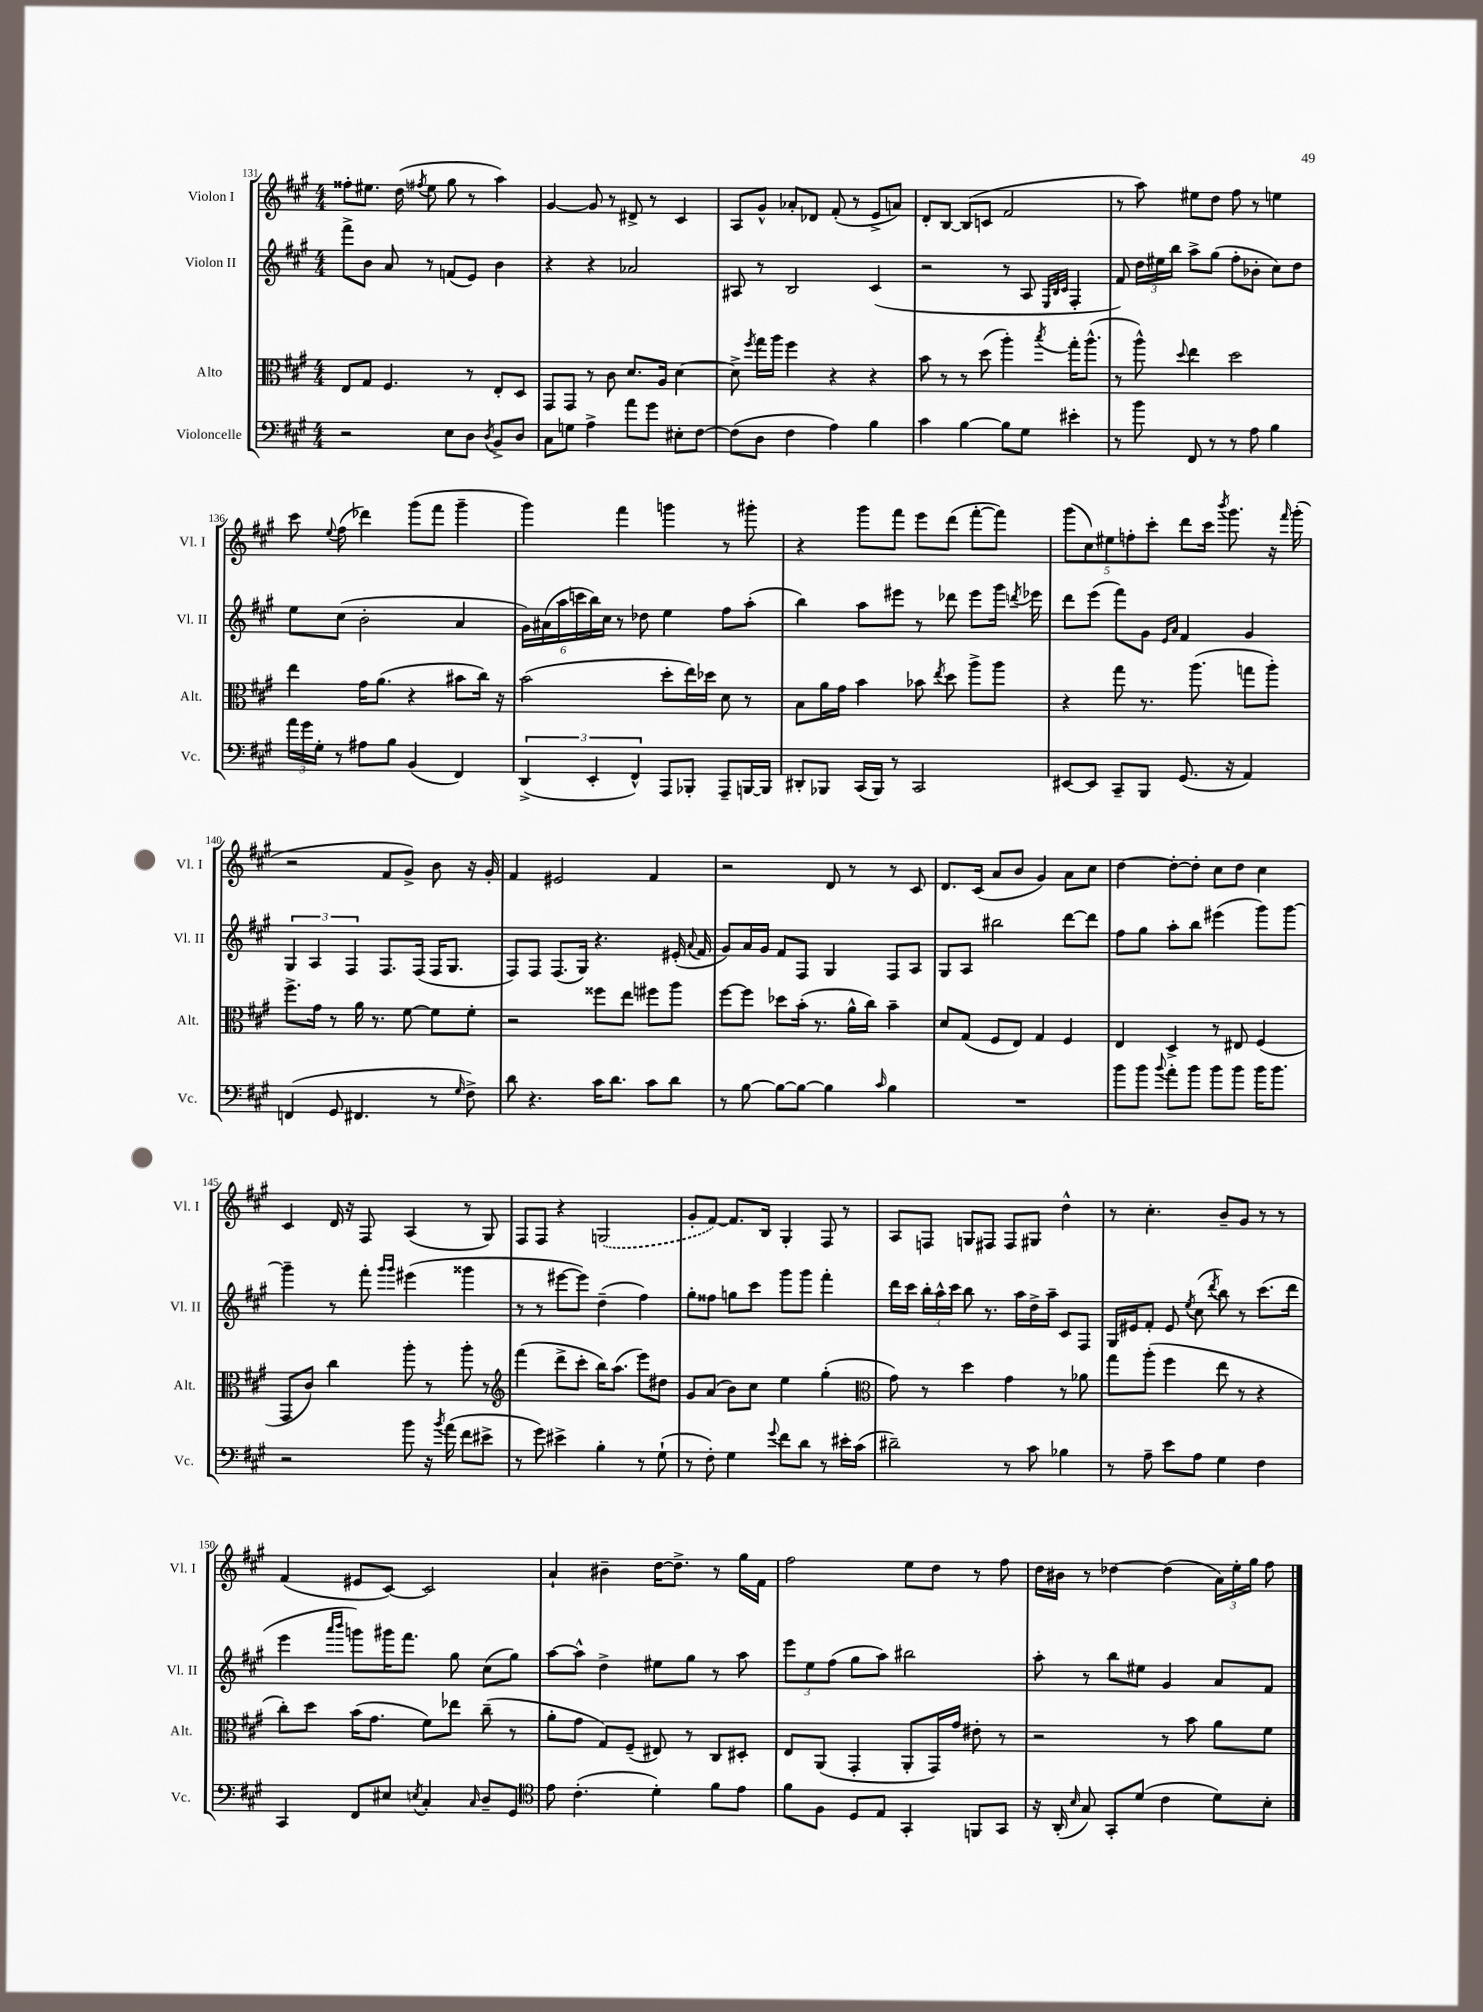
<<
\new StaffGroup <<
\new Staff = "s0" \with { instrumentName = "Violon I" shortInstrumentName = "Vl. I" } {
    \clef treble \key a \major \numericTimeSignature \time 4/4
    \autoBeamOff fisis''8[-. eis''8.] d''16( \acciaccatura { fis''8 } eis''8 gis''8 r8 a''4) |
    gis'4~ gis'8 r8 dis'8-> r8 cis'4 |
    a8[ gis'8]-^ aes'8[-. des'8] fis'8-.( r8 e'8[-> a'8]) |
    d'8[-. b8]~ b8[( c'8] fis'2 |
    r8 a''8) eis''8[ d''8] fis''8 r8 e''4 |
    cis'''8 \appoggiatura { e''8 } fis''8( des'''4) gis'''8[( fis'''8] gis'''4-- |
    gis'''4) fis'''4 g'''4 r8 gis'''8-. |
    r4 gis'''8[ fis'''8] e'''8[ d'''8]( fis'''8[~-. fis'''8]) |
    \tuplet 5/4 { gis'''8[( cis''8) eis''8 f''8-. cis'''8]-. } d'''8[ cis'''16] \acciaccatura { b'''8 } gis'''8. r16 \grace { fis'''16 } gis'''16-.( |
    r2 fis'8[ gis'8]->) b'8 r16 gis'16-. |
    fis'4 eis'2 fis'4 |
    r2 d'8 r8 r8 cis'8 |
    d'8.[ cis'16]( a'8[ b'8] gis'4) a'8[ cis''8] |
    d''4~ d''8[~-. d''8]-. cis''8[ d''8] cis''4 |
    cis'4 d'16 r16 fis8 a4( r8 gis8) |
    fis8[ fis8] r4 \once \slurDashed g2( |
    gis'8[-. fis'8]~) fis'8.[ b16] gis4-. fis8 r8 |
    a8[ f8] g8[ fis8] fis8[ gis8] d''4-^ |
    r8 cis''4.-. b'8[-- gis'8] r8 r8 |
    fis'4( eis'8[ cis'8]~) cis'2 |
    a'4-! bis'4-- d''16[~ d''8.]-> r8 gis''16[ fis'16] |
    fis''2 e''8[ d''8] r8 fis''8 |
    d''16[ bis'16] r8 des''4~ des''4( \tuplet 3/2 { a'16[) e''16-. gis''16] } fis''8 \bar "|." |
}
\new Staff = "s1" \with { instrumentName = "Violon II" shortInstrumentName = "Vl. II" } {
    \clef treble \key a \major \numericTimeSignature \time 4/4
    \autoBeamOff fis'''8[-> b'8] a'8 r8 f'8[( e'8]) b'4 |
    r4 r4 aes'2 |
    ais8 r8 b2 cis'4( |
    r2 r8 a8 \grace { e32[ b32 cis'32] } fis4-. |
    fis'8) \tuplet 3/2 { d''16[ eis''16 b''16] } a''8[-> gis''8]( fis''8[-. bes'8]-. cis''8[) d''8] |
    e''8[ cis''8]( b'2-. a'4 |
    \tuplet 6/4 { gis'16[) ais'16( a''16 c'''16 b''16) cis''16] } r8 des''8 e''4 fis''8[ a''8]-.( |
    b''4) a''8[ eis'''8] r8 des'''8 eis'''8[ gis'''16] \acciaccatura { d'''8 } ees'''16 |
    d'''8[ e'''8]( fis'''8[) gis'8] \grace { e'16[ a'16] } fis'4 gis'4 |
    \tuplet 3/2 { gis4 a4 fis4 } fis8.[ fis16]( fis16[ gis8.] |
    fis8[) fis8] fis8.[( gis16]) r4. eis'16-.( \appoggiatura { a'8 } fis'16 |
    gis'8[) a'16 gis'16] fis'8[ fis8] gis4 fis8[ a8] |
    gis8[ a8] bis''2 d'''8[~ d'''8] |
    fis''8[ gis''8] a''8[-. b''8] eis'''4( gis'''8[) gis'''8]~ |
    gis'''4-- r8 fis'''8-. \grace { gis'''16[ gis'''16] } eis'''4( gisis'''4 |
    r8 r8 eis'''8[~ eis'''8]) d''4--( fis''4) |
    gis''8[-. fisis''8] g''8[ cis'''8] gis'''8[ gis'''8] fis'''4-. |
    d'''16[ cis'''16] \tuplet 3/2 { b''16[-. a''16-^ cis'''16] } b''8 r8. a''16[ d''16-> a''16]-- cis'8[ fis8] |
    gis16[ eis'16 fis'8]-. eis'8 \acciaccatura { e''8 } cis''8( \acciaccatura { d'''8 } b''8) r8 cis'''8.[( d'''16] |
    e'''4 \grace { a'''16[ b'''16] } g'''8[) gis'''16 fis'''8.] gis''8 cis''8[( gis''8]) |
    a''8[~ a''8]-^ d''4-> eis''8[ gis''8] r8 a''8 |
    \tuplet 3/2 { e'''8[ e''8 fis''8]( } gis''8[ a''8]) bis''2 |
    a''8-. r8 b''8[ eis''8] gis'4 a'8[ fis'8] \bar "|." |
}
\new Staff = "s2" \with { instrumentName = "Alto" shortInstrumentName = "Alt." } {
    \clef alto \key a \major \numericTimeSignature \time 4/4
    \autoBeamOff e8[ gis8] fis4. r8 e8[-. d8] |
    gis,8[ gis,8] r8 cis'8 d'8.[ a16] d'4~ |
    d'8-> \acciaccatura { fis''8 } gis''16[ a''16] fis''4 r4 r4 |
    b'8 r8 r8 d''8( a''4-.) \acciaccatura { b''8 } gis''16[-. a''8.]-^( |
    r8 a''8-^) \appoggiatura { d''8 } e''4 d''2 |
    e''4 gis'16[ a'8.]( r4 bis'8[ cis''16]) r16 |
    b'2( d''8[-. e''16) des''16] d'8 r8 |
    b8[ a'16 gis'16] b'4 bes'8 \acciaccatura { e''8 } d''8 a''8[-> a''8] |
    r4 gis''8 r8. a''8.( g''8[ a''8]-.) |
    fis''8.[-> gis'16] r8 a'16 r8. fis'8~ fis'8[ fis'8]-. |
    r2 fisis''8[ e''8] fis''8[ a''8] |
    fis''8[~ fis''8] des''8[ b'16]-.( r8. a'16[-^ cis''16]) b'4-- |
    d'8[ gis8]( fis8[ e8]) gis4 fis4 |
    e4 d4-> r8 eis8 fis4( |
    gis,8[ cis'8]) cis''4 a''8-. r8 a''8-. r8 |
    \clef treble fis'''4( d'''8[-> cis'''8]-. b''16[) a''8.]( e'''8[) dis''8] |
    gis'8[ a'8]( b'8[) cis''8] e''4 gis''4-.( |
    \clef alto gis'8) r8 d''4 gis'4 r8 aes'8 |
    gis''8[ a''8]-.( fis''4 e''8 r8 r4 |
    cis''8[-.) d''8] b'16[( gis'8.] fis'8[) ees''8] cis''8--( r8 |
    a'8[-. gis'8] gis8[) fis8]--( eis8) r8 cis8[ dis8]-. |
    e8[ a,8]( gis,4-. a,8[-. gis,16) gis'16] eis'8-. r8 |
    r2 r8 b'8 a'8[ fis'8] \bar "|." |
}
\new Staff = "s3" \with { instrumentName = "Violoncelle" shortInstrumentName = "Vc." } {
    \clef bass \key a \major \numericTimeSignature \time 4/4
    \autoBeamOff r2 e8[ d8] \acciaccatura { d8 } b,8[-> d8] |
    cis8[ g8] a4-> a'8[ gis'8] eis8[-. fis8]~ |
    fis8[( d8] fis4 a4) b4 |
    cis'4 b4~ b8[ gis8] eis'4-. |
    r8 b'8 fis,8 r8 r8 a8 b4 |
    \tuplet 3/2 { a'16[ gis'16 gis16]-. } r8 ais8[ b8] b,4( fis,4) |
    \tuplet 3/2 { d,4->( e,4-. fis,4-^) } a,,8[ bes,,8]-. a,,8[-- b,,16~ b,,16] |
    dis,8[-. bes,,8] cis,16[( bes,,16]) r8 cis,2 |
    eis,8[~ eis,8] cis,8[-- b,,8] gis,8.( r16 a,4) |
    f,4( gis,8 fis,4. r8 \grace { gis16 } fis8->) |
    d'8 r4. cis'16[ d'8.] cis'8[ d'8] |
    r8 b8~ b8[~ b8]~ b4 \grace { cis'16 } b4 |
    R1 |
    b'8[ b'8] \appoggiatura { b'8 } a'8[-. b'8] b'8[ b'8] b'16[ b'8.] |
    r2 b'8 r16 \acciaccatura { b'8 } a'16( fis'8[ eis'8]-> |
    r8 gis'8) eis'4-> b4-. r8 gis8-!( |
    r8 fis8-.) gis4 \appoggiatura { gis'8 } fis'8[ d'8] r8 eis'16[-. cis'16]( |
    dis'2--) r8 cis'8 bes4 |
    r8 a8-- e'8[ a8] gis4 fis4 |
    cis,4 fis,8[ eis8] \acciaccatura { e8 } cis4-. \grace { cis16 } d8[-- gis,8] |
    \clef tenor e'8 cis'4.-.( d'4-.) fis'8[ e'8] |
    fis'8[ fis8] d8[ e8] gis,4-. f,8[ gis,8] |
    r16 a,16-.( \grace { b16 } gis8) gis,8[-. d'8]( cis'4 d'8[) b8]-. \bar "|." |
}
>>
>>
\layout { \context { \Score currentBarNumber = #131 } }
